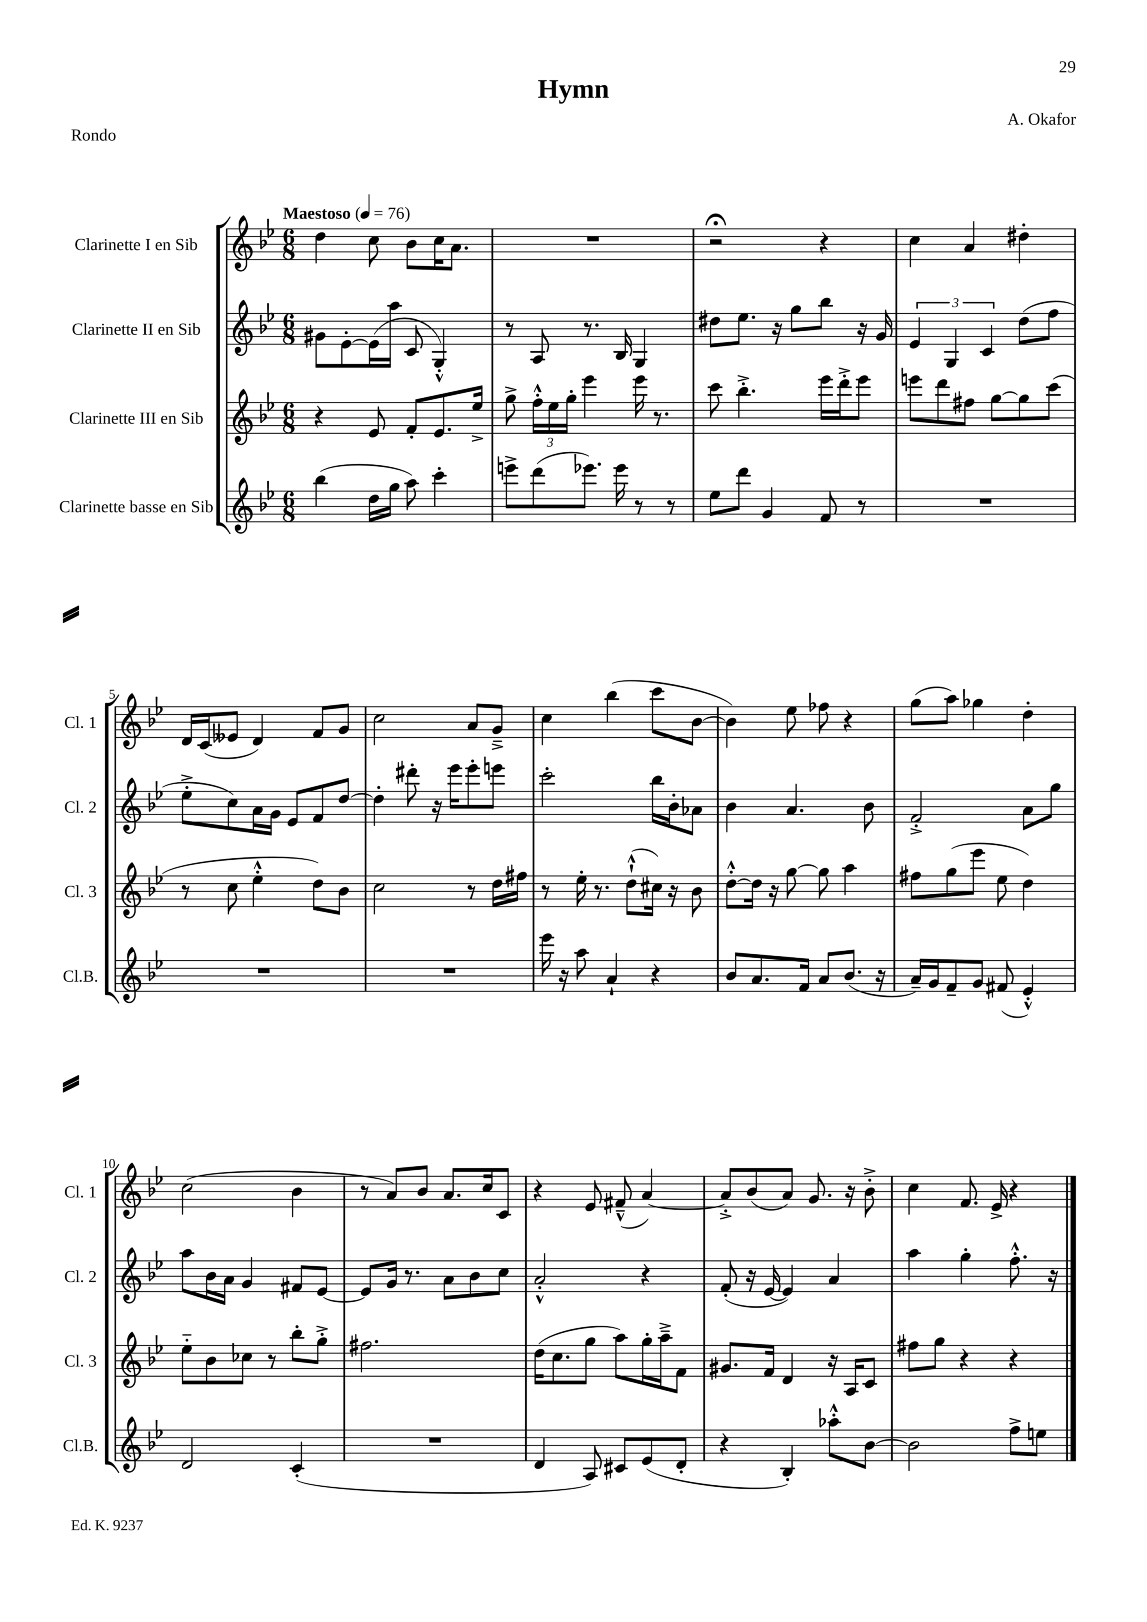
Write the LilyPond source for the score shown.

\header { title = "Hymn" composer = "A. Okafor" piece = "Rondo" }
<<
\new StaffGroup <<
\new Staff = "s0" \with { instrumentName = "Clarinette I en Sib" shortInstrumentName = "Cl. 1" } {
    \clef treble \key bes \major \numericTimeSignature \time 6/8 \tempo "Maestoso" 4 = 76
    \autoBeamOff d''4 c''8 bes'8[ c''16 a'8.] |
    R2. |
    r2\fermata r4 |
    c''4 a'4 dis''4-. |
    d'16[ c'16( eeses'8] d'4) f'8[ g'8] |
    c''2 a'8[ g'8]---> |
    c''4 bes''4( c'''8[ bes'8]~ |
    bes'4) ees''8 fes''8 r4 |
    g''8[( a''8]) ges''4 d''4-. |
    c''2( bes'4 |
    r8 a'8[) bes'8] a'8.[ c''16 c'8] |
    r4 ees'8 fis'8---^( a'4~) |
    a'8[-.-> bes'8( a'8]) g'8. r16 bes'8-.-> |
    c''4 f'8. ees'16-> r4 \bar "|." |
}
\new Staff = "s1" \with { instrumentName = "Clarinette II en Sib" shortInstrumentName = "Cl. 2" } {
    \clef treble \key bes \major \numericTimeSignature \time 6/8
    \autoBeamOff gis'8[ ees'8~-. ees'16( a''16] c'8 g4-.-^) |
    r8 a8 r8. bes16 g4 |
    dis''8[ ees''8.] r16 g''8[ bes''8] r16 g'16 |
    \tuplet 3/2 { ees'4 g4 c'4 } d''8[( f''8] |
    ees''8[-.-> c''8) a'16 g'16] ees'8[ f'8 d''8]~ |
    d''4-. dis'''8-. r16 ees'''16[ ees'''8-. e'''8] |
    c'''2-. bes''16[ bes'16-. aes'8] |
    bes'4 a'4. bes'8 |
    f'2-.-> a'8[ g''8] |
    a''8[ bes'16 a'16] g'4 fis'8[ ees'8]~ |
    ees'8[ g'16] r8. a'8[ bes'8 c''8] |
    a'2-.-^ r4 |
    f'8-.( r16 ees'16~ ees'4) a'4 |
    a''4 g''4-. f''8.-.-^ r16 \bar "|." |
}
\new Staff = "s2" \with { instrumentName = "Clarinette III en Sib" shortInstrumentName = "Cl. 3" } {
    \clef treble \key bes \major \numericTimeSignature \time 6/8
    \autoBeamOff r4 ees'8 f'8[-. ees'8. ees''16]-> |
    g''8-> \tuplet 3/2 { f''16[-.-^ ees''16 g''16]-. } ees'''4 ees'''16 r8. |
    c'''8 bes''4.-.-> ees'''16[ d'''16-.-> ees'''8] |
    e'''8[ d'''8 fis''8] g''8[~ g''8 c'''8]( |
    r8 c''8 ees''4-.-^ d''8[) bes'8] |
    c''2 r8 d''16[ fis''16] |
    r8 ees''16-. r8. d''8[-!-^( cis''16]) r16 bes'8 |
    d''8[~-.-^ d''16] r16 g''8~ g''8 a''4 |
    fis''8[ g''8( ees'''8] ees''8 d''4) |
    ees''8[-_ bes'8 ces''8] r8 bes''8[-. g''8]-.-> |
    fis''2. |
    d''16[( c''8. g''8] a''8[) g''16-. a''16---> f'8] |
    gis'8.[ f'16] d'4 r16 a16[ c'8] |
    fis''8[ g''8] r4 r4 \bar "|." |
}
\new Staff = "s3" \with { instrumentName = "Clarinette basse en Sib" shortInstrumentName = "Cl.B." } {
    \clef treble \key bes \major \numericTimeSignature \time 6/8
    \autoBeamOff bes''4( d''16[ g''16] a''8) c'''4-. |
    e'''8[-> d'''8( ees'''8.]) ees'''16 r8 r8 |
    ees''8[ d'''8] g'4 f'8 r8 |
    R2. |
    R2. |
    R2. |
    ees'''16 r16 a''8 a'4-! r4 |
    bes'8[ a'8. f'16] a'8[ bes'8.]( r16 |
    a'16[--) g'16 f'8-- g'8] fis'8( ees'4-.-^) |
    d'2 c'4-.( |
    R2. |
    d'4 a8) cis'8[ ees'8( d'8]-. |
    r4 bes4-.) aes''8[-.-^ bes'8]~ |
    bes'2 f''8[-> e''8] \bar "|." |
}
>>
>>
